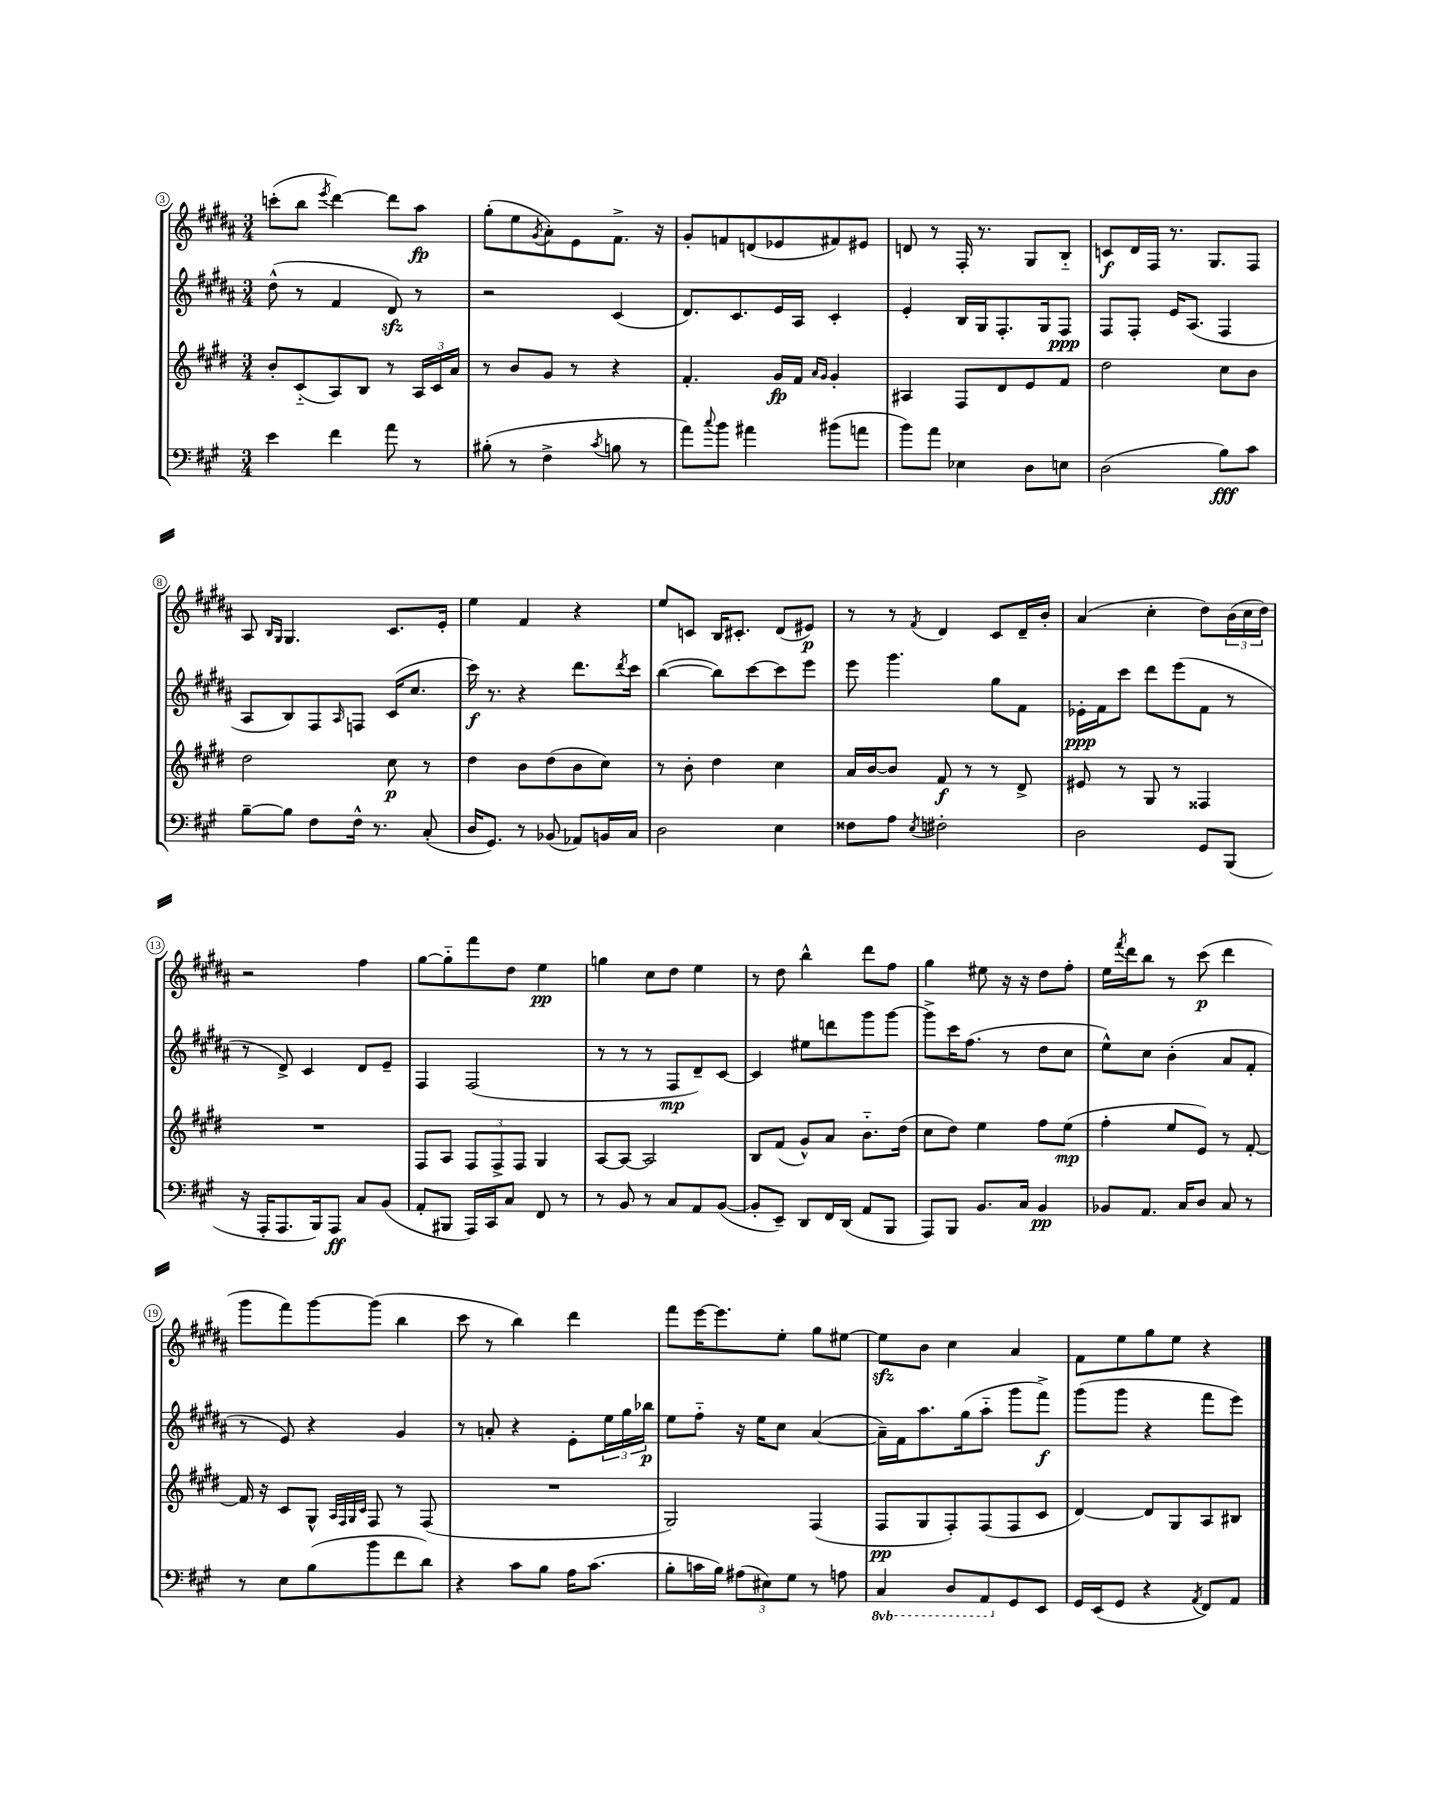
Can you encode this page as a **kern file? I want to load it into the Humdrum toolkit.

**kern	**kern	**kern	**kern
*staff4	*staff3	*staff2	*staff1
*clefF4	*clefG2	*clefG2	*clefG2
*k[f#c#g#]	*k[f#c#g#d#]	*k[f#c#g#d#a#]	*k[f#c#g#d#a#]
*M3/4	*M3/4	*M3/4	*M3/4
4e	8b'	(8dd#^^	(8ccc'
.	(8c#'~	8r	8bb
.	.	.	8qeee
4f#	8A)	4f#	[4ddd#)
.	8B	.	.
8a	8r	8d#)	8ddd#]
8r	24A	8r	8aa#
.	24c#	.	.
.	24a	.	.
=	=	=	=
(8B#'	8r	2r	(8gg#'
8r	8b	.	8ee
.	.	.	8qg#
4F#^	8g#	.	8a#')
.	8r	.	8e
8qc#	.	.	.
8B	4r	(4c#	8.f#^
8r	.	.	.
.	.	.	16r
=	=	=	=
8a)	4.f#'	8.d#)	8g#'
8qqcc#	.	.	.
8b	.	.	8f
.	.	8.c#	.
4a#	.	.	(8d
.	16g#	16e	8e-
.	16f#	16A#	.
.	16qqa	.	.
.	16qqg#	.	.
(8b#	4g#'	4c#'	8f#)
8a	.	.	8e#
=	=	=	=
8b)	4A#	4e'	8d
8a	.	.	8r
4E-	8F#	16B	16F#'
.	.	16G#	8.r
.	8d#	8.F#'	.
8D	8e	.	8G#
.	.	16G#	.
8E	8f#	8F#	8B'~
=	=	=	=
(2D	2dd#	8F#	8c
.	.	8F#'	16d#
.	.	.	16F#
.	.	16e	8.r
.	.	(8.A#	.
.	.	.	8.G#
8B)	8cc#	4F#	.
8c#	8b	.	8F#
=	=	=	=
[8B~	2dd#	8A#	8A#
.	.	.	16qqB
.	.	.	16qqG#
8B]	.	8B)	4.G#
8F#	.	8F#	.
.	.	16qqA#	.
16F#^^	.	8F	.
8.r	.	.	.
.	8cc#	(16c#	8.c#
.	.	8.cc#	.
(8C#'	8r	.	.
.	.	.	16e'
=	=	=	=
16D	4dd#	16ccc#)	4ee
8.GG#)	.	8.r	.
8r	8b	4r	4f#
(8BB-	(8dd#	.	.
8AA-)	8b	8.ddd#	4r
16BB	8cc#)	.	.
.	.	8qddd#	.
16C#	.	16ccc#	.
=	=	=	=
2D	8r	([4bb	8ee
.	8b'	.	8c
.	4dd#	8bb])	16B
.	.	.	8.c#'
.	.	[8ccc#	.
4E	4cc#	8ccc#]	(8d#
.	.	8eee	8e#)
=	=	=	=
8F##	16a	8eee	8r
.	[16b	.	.
8A	8b]	4.ggg#	8r
8qE	.	.	8qf#
2F#'	8f#	.	4d#
.	8r	.	.
.	8r	8gg#	8c#
.	8d#^	8f#	16d#~
.	.	.	16b'
=	=	=	=
2D	8e#	16e-'	(4a#
.	.	16f#	.
.	8r	8ccc#	.
.	8G#	8ddd#	4cc#'
.	8r	(8eee	.
8GG#	4F##	8f#	8dd#)
(8BBB	.	8r	(24b
.	.	.	24cc#
.	.	.	24dd#)
=	=	=	=
16r	2.r	8r	2r
16AAA'	.	.	.
8.AAA	.	8d#^)	.
.	.	4c#	.
16BBB)	.	.	.
8AAA	.	.	.
8C#	.	8d#	4ff#
(8BB	.	8e~	.
=	=	=	=
8AA'	8F#	4F#	[8gg#
8BBB#	8A	.	8gg#'~]
16AAA)	12F#	(2F#	8fff#
16CC#	.	.	.
.	12F#^	.	.
8C#	.	.	8dd#
.	12F#	.	.
8FF#	4G#	.	4ee
8r	.	.	.
=	=	=	=
8r	[8A	8r	4gg
8BB	8A_	8r	.
8r	2A]	8r	8cc#
8C#	.	8F#	8dd#
8AA	.	8d#~)	4ee
([8BB	.	[8c#	.
=	=	=	=
8BB']	8B	4c#]	8r
8EE~)	(8f#	.	8dd#
8DD	8g#^^)	8ee#	4bb^^
16FF#	8a	8ddd	.
(16DD	.	.	.
8AA	8.b'~	8ggg#	8ddd#
8BBB	.	[8ggg#	8ff#
.	(16dd#	.	.
=	=	=	=
8AAA)	8cc#	8ggg#^]	4gg#
8BBB	8dd#)	16ccc#	.
.	.	(8.ff#	.
8.BB	4ee	.	8ee#
.	.	8r	16r
16C#	.	.	16r
4BB	8ff#	8dd#	8dd#
.	(8ee	8cc#	8ff#'
=	=	=	=
8BB-	4ff#'	8ee^^)	16ee
.	.	.	8qfff#
.	.	.	16ddd#
8.AA	.	8cc#	8bb
.	8ee	(4b'	8r
16C#	.	.	.
8D	8e)	.	(8ccc#
8C#	8r	8a#	4ddd#
8r	[8f#'	8f#'	.
=	=	=	=
8r	16f#]	8r	8ggg#
.	16r	.	.
8E	8c#	8e)	8fff#)
(8B	8G#^^	4r	[8ggg#
.	32qqA	.	.
.	32qqF#	.	.
.	32qqG#	.	.
.	32qqc#	.	.
8b	8F#	.	(8ggg#]
8f#	8r	4g#	4bb
8d)	(8F#	.	.
=	=	=	=
4r	2.r	8r	8ccc#
.	.	8a'	8r
8c#	.	4r	4bb)
8B	.	.	.
16A	.	8e'	4ddd#
(8.c#	.	.	.
.	.	24ee	.
.	.	24gg#	.
.	.	24bb-	.
=	=	=	=
8B'	2G#)	8ee	8fff#
16c	.	8ff#'~	[16eee
16B)	.	.	8.eee]
(12A#	.	16r	.
.	.	16ee	.
12E#)	.	.	.
.	.	8cc#	8ee'
12G#	.	.	.
8r	(4F#	([4a#	8gg#
8A	.	.	[8ee#
=	=	=	=
4CC#	8F#	16a#~])	8ee#]
.	.	16f#	.
.	8G#	8.aa#	8b
8DD	8F#')	.	4cc#
.	.	(16gg#	.
8AAA	(8F#	8aa#'~	.
8GG#	8F#	8ggg#	4a#
8EE	8c#	8fff#^)	.
=	=	=	=
16GG#	[4d#)	(8ggg#	8f#
(16EE	.	.	.
8GG#	.	8ggg#	8ee
4r	8d#]	4r	8gg#
.	8G#	.	8ee
8qAA	.	.	.
8FF#)	8A	8fff#	4r
8AA	8B#	8eee)	.
==	==	==	==
*-	*-	*-	*-
